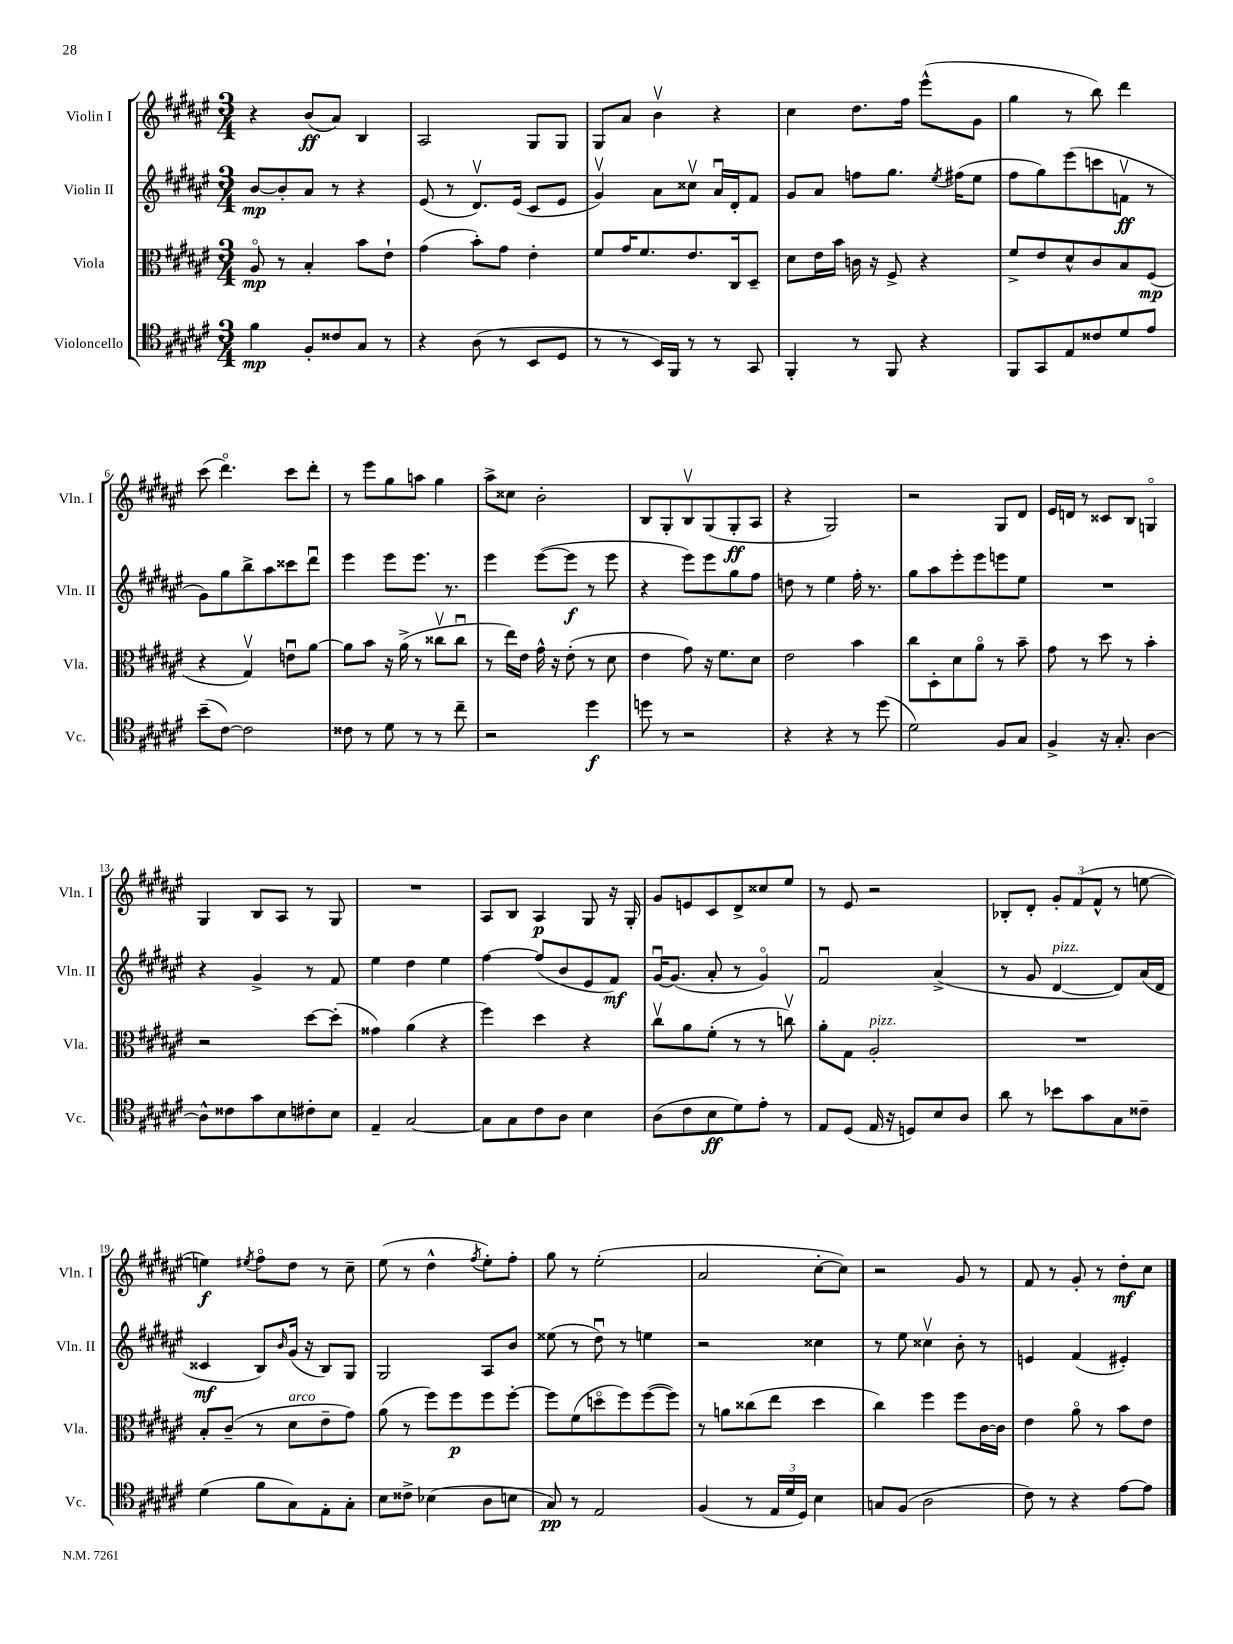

**kern	**kern	**kern	**kern
*staff4	*staff3	*staff2	*staff1
*clefC4	*clefC3	*clefG2	*clefG2
*k[f#c#g#d#a#e#]	*k[f#c#g#d#a#e#]	*k[f#c#g#d#a#e#]	*k[f#c#g#d#a#e#]
*M3/4	*M3/4	*M3/4	*M3/4
4f#	8A#o	[8b	4r
.	8r	8b']	.
8F#'	4B'	8a#	(8b
8c##	.	8r	8a#)
8G#	8b	4r	4B
8r	8e#`	.	.
=	=	=	=
4r	(4g#	(8e#	2A#
.	.	8r	.
(8A#	8b')	8.d#v)	.
8r	8g#	.	.
.	.	(16e#	.
8BB	4e#'	8c#	8G#
8D#	.	8e#	8G#
=	=	=	=
8r	8f#	4g#v)	8G#
8r	16g#	.	8a#
.	8.f#	.	.
16BB)	.	8a#	4bv
16FF#	.	.	.
8r	8.e#	8cc##v	.
8r	.	16a#u	4r
.	16C#	16d#'	.
8GG#	8D#~	8f#	.
=	=	=	=
4FF#'	8d#	8g#	4cc#
.	16e#	8a#	.
.	16b	.	.
8r	16c	8ff	8.dd#
.	16r	.	.
8FF#	8F#^	8.gg#	.
.	.	.	16ff#
4r	4r	.	(8eee#^^
.	.	8qee#	.
.	.	(16ff#	.
.	.	8ee#	8g#
=	=	=	=
8FF#	8f#^	8ff#	4gg#
8GG#	8e#	8gg#)	.
8E#	8d#^^	(8eee#	8r
8c##	8c#	8ccc	8bb)
8d#	8B	8fv	4ddd#
8e#	(8F#	8r	.
=	=	=	=
(8b~	4r	8g#)	(8ccc#
[8c#)	.	8gg#	4.ddd#o)
2c#]	4G#v)	8bb^	.
.	.	8aa#	.
.	8eu	8ccc##	8ccc#
.	[8a#	8ddd#u	8ddd#'
=	=	=	=
8c##	8a#]	4eee#	8r
8r	8b	.	8eee#
8d#	16r	8eee#	8gg#
.	(16a#^	.	.
8r	8r	8.eee#	8aa
8r	8cc##v	.	4gg#
.	.	8.r	.
8cc#~	8cc##u	.	.
=	=	=	=
2r	8r	4eee#	8aa#^
.	16ee#)	.	8cc##
.	16e#	.	.
.	16g#^^	([8eee#	2b'
.	16r	.	.
.	(8e#'	8eee#]	.
4dd#	8r	8r	.
.	8d#	8eee#	.
=	=	=	=
8dd	4e#	4r	8B
8r	.	.	8G#'
2r	8g#)	8eee#)	8Bv
.	16r	8eee#	(8G#
.	8.f#	.	.
.	.	8gg#	8G#'
.	8d#	8ff#	8A#
=	=	=	=
4r	2e#	8dd	4r
.	.	8r	.
4r	.	4ee#	2G#)
8r	4b	16ff#'	.
.	.	8.r	.
(8dd#	.	.	.
=	=	=	=
2d#)	8cc#	8gg#	2r
.	8D#'	8aa#	.
.	8d#	8eee#'	.
.	8a#o	8eee#	.
8F#	8r	8eee	8G#
8G#	8b~	8ee#	8d#
=	=	=	=
4F#^	8g#	2.r	16e#
.	.	.	16d
.	8r	.	8r
16r	8dd#	.	8c##
8.G#'	.	.	.
.	8r	.	8B
[4A#	4b'	.	4Go
=	=	=	=
8A#^^]	2r	4r	4G#
8c##	.	.	.
8g#	.	4g#^	8B
8B	.	.	8A#
8c#'	[8dd#	8r	8r
8B	(8dd#']	8f#	8G#
=	=	=	=
4E#~	4g##)	4ee#	2.r
[2G#	(4a#	4dd#	.
.	4r	4ee#	.
=	=	=	=
8G#]	4ff#)	[4ff#	8A#
8G#	.	.	8B
8c#	4dd#	(8ff#]	4A#
8A#	.	8b	.
4B	4r	8e#	8G#
.	.	8f#)	16r
.	.	.	16G#'
=	=	=	=
(8A#	8cc#v	[16g#u	8g#
.	.	(8.g#]	.
8c#	8a#	.	8e
8B	(8f#'	8a#'	8c#
8d#)	8r	8r	8d#^
8e#'	8r	4g#o)	8cc##
8r	8ccv)	.	8ee#
=	=	=	=
8E#	8a#'	2f#u	8r
(8D#	8G#	.	8e#
16E#	2A#'	.	2r
16r	.	.	.
8D)	.	.	.
8B	.	(4a#^	.
8A#	.	.	.
=	=	=	=
8a#	2.r	8r	8B-'
8r	.	8g#	8d#'
8b-	.	[4d#	12g#'
.	.	.	(12f#
8g#	.	.	.
.	.	.	12f#^^
8G#	.	8d#])	8r
8c##~	.	(16a#	[8ee
.	.	16d#	.
=	=	=	=
(4d#	8B'	4c##	4ee])
.	(8c#~	.	.
.	.	.	8qee#
8f#	8r	8B)	8ff#o
.	.	16qqb	.
8G#)	8d#	(16g#	8dd#
.	.	16r	.
8E#'	8e#~	8B)	8r
8G#'	8g#)	8G#	8cc#~
=	=	=	=
8B	(8a#	2G#	(8ee#
8c##^	8r	.	8r
(4B-	8ff#)	.	4dd#^^
.	8ff#	.	.
.	.	.	8qff#
8A#	8ff#	8A#	8ee#')
8B	[8ff#'	8b	8ff#'
=	=	=	=
8G#)	8ff#]	(8ee##	8gg#
8r	(8f#	8r	8r
2E#	8ddo	8dd#u)	(2ee#'
.	8ff#)	8r	.
.	([8ff#	4ee	.
.	8ff#])	.	.
=	=	=	=
(4F#	8r	2r	2a#
.	8a	.	.
8r	(8cc##	.	.
24E#	8ee#	.	.
24d#	.	.	.
24D#)	.	.	.
4B	4dd#	4cc##	[8cc#'
.	.	.	8cc#])
=	=	=	=
8G	4cc#)	8r	2r
(8F#	.	8ee#	.
2A#	4ff#	4cc##v	.
.	8ff#	8b'	8g#
.	[16c#	8r	8r
.	16c#]	.	.
=	=	=	=
8c#)	4e#	4e	8f#
8r	.	.	8r
4r	8a#o	(4f#	8g#'
.	8r	.	8r
[8e#	8b	4e#')	8dd#'
8e#]	8e#	.	8cc#
==	==	==	==
*-	*-	*-	*-
